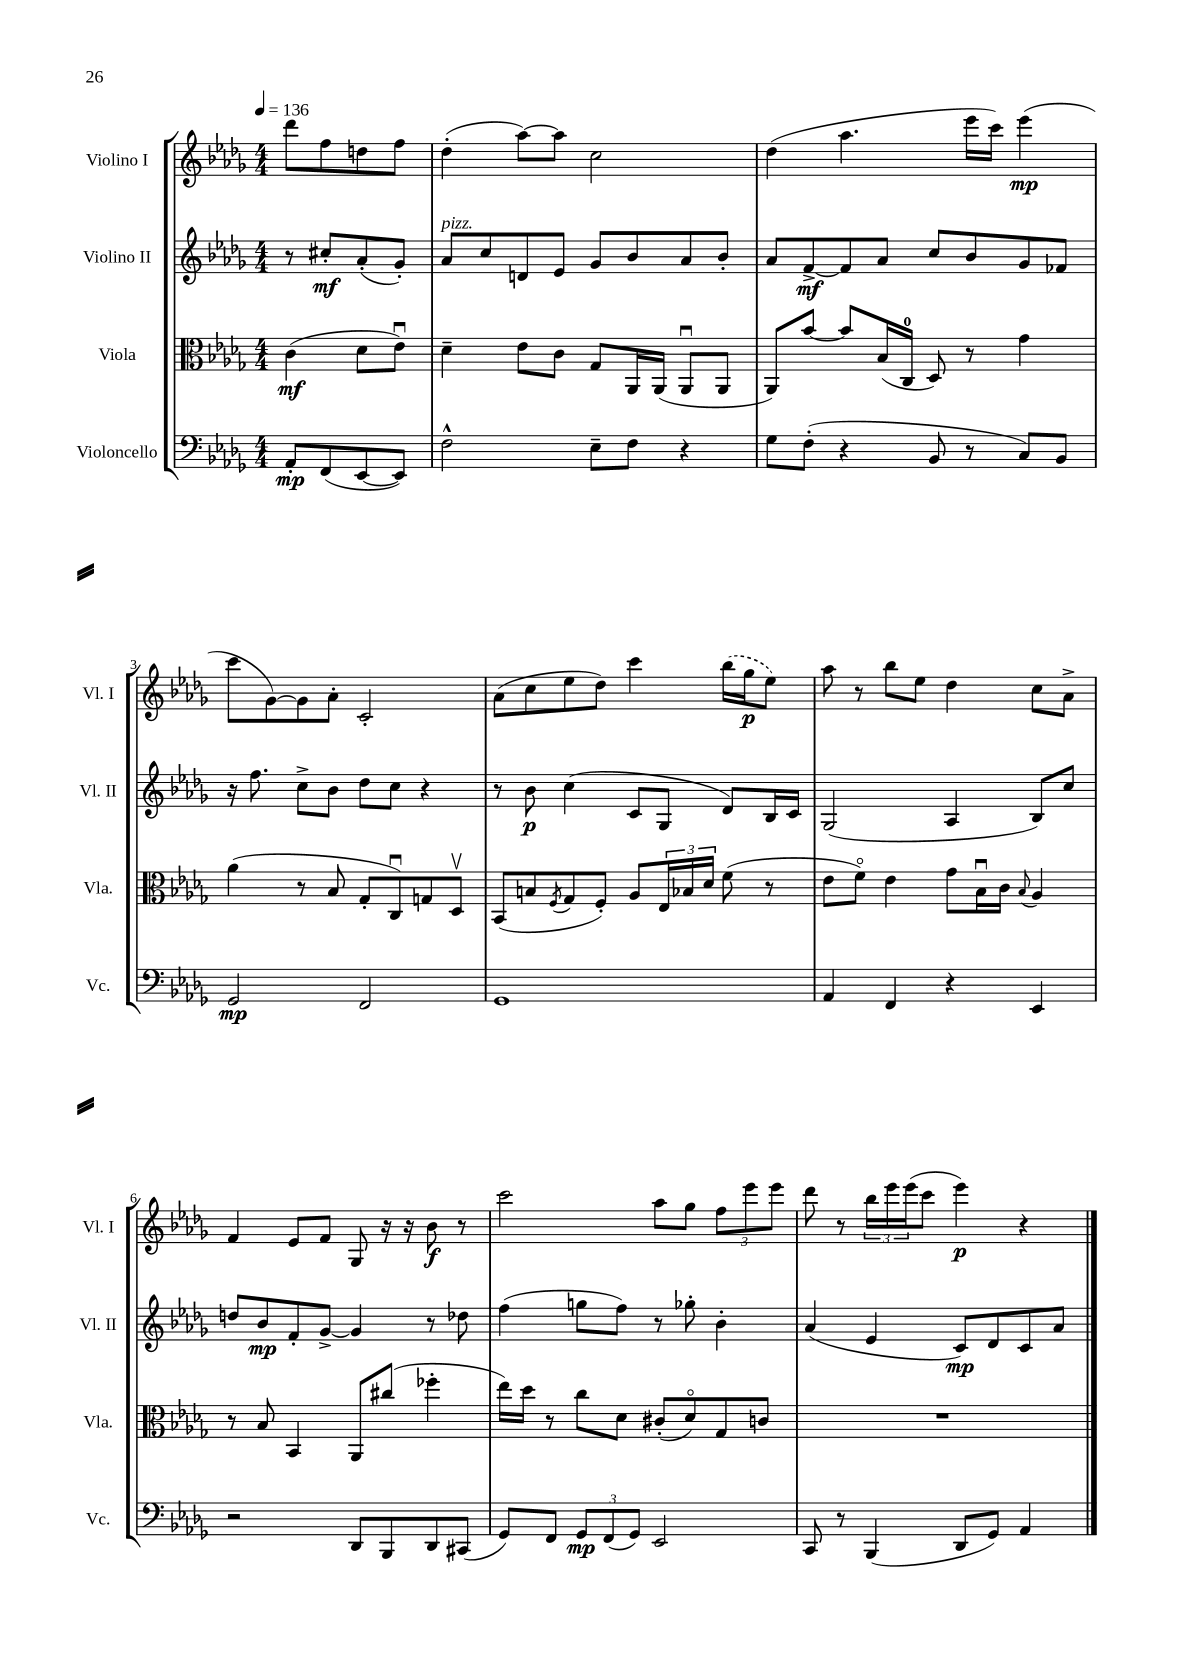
<<
\new StaffGroup <<
\new Staff = "s0" \with { instrumentName = "Violino I" shortInstrumentName = "Vl. I" } {
    \clef treble \key des \major \numericTimeSignature \time 4/4 \partial 2 \tempo 4 = 136
    des'''8 f''8 d''8 f''8 |
    des''4-.( aes''8~) aes''8 c''2 |
    des''4( aes''4. ees'''16 c'''16) ees'''4\mp( |
    c'''8 ges'8~) ges'8 aes'8-. c'2-. |
    aes'8( c''8 ees''8 des''8) c'''4 \once \slurDashed bes''16( ges''16\p ees''8) |
    aes''8 r8 bes''8 ees''8 des''4 c''8 aes'8-> |
    f'4 ees'8 f'8 ges8 r16 r16 bes'8\f r8 |
    c'''2 aes''8 ges''8 \tuplet 3/2 { f''8 ees'''8 ees'''8 } |
    des'''8 r8 \tuplet 3/2 { bes''16 ees'''16 ees'''16( } c'''8 ees'''4\p) r4 \bar "|." |
}
\new Staff = "s1" \with { instrumentName = "Violino II" shortInstrumentName = "Vl. II" } {
    \clef treble \key des \major \numericTimeSignature \time 4/4 \partial 2
    r8 cis''8-.\mf aes'8-.( ges'8-.) |
    aes'8^\markup { \italic "pizz." } c''8 d'8 ees'8 ges'8 bes'8 aes'8 bes'8-. |
    aes'8 f'8~->\mf f'8 aes'8 c''8 bes'8 ges'8 fes'8 |
    r16 f''8. c''8-> bes'8 des''8 c''8 r4 |
    r8 bes'8\p c''4( c'8 ges8 des'8) bes16 c'16 |
    ges2( aes4 bes8) c''8 |
    d''8 bes'8\mp f'8-. ges'8~-> ges'4 r8 des''8 |
    f''4( g''8 f''8) r8 ges''8-. bes'4-. |
    aes'4( ees'4 c'8\mp) des'8 c'8 aes'8 \bar "|." |
}
\new Staff = "s2" \with { instrumentName = "Viola" shortInstrumentName = "Vla." } {
    \clef alto \key des \major \numericTimeSignature \time 4/4 \partial 2
    c'4\mf( des'8 ees'8\downbow) |
    des'4-- ees'8 c'8 ges8 aes,16 aes,16( aes,8\downbow aes,8 |
    aes,8) bes'8~ bes'8 bes16( c16-0 des8) r8 ges'4 |
    aes'4( r8 bes8 ges8-. c8\downbow) g8 des8\upbow |
    bes,8( b8 \acciaccatura { f8 } ges8 f8-.) aes8 \tuplet 3/2 { ees16 bes16 des'16 } f'8( r8 |
    ees'8 f'8\flageolet) ees'4 ges'8 bes16\downbow c'16 \appoggiatura { bes8 } aes4 |
    r8 bes8 bes,4 aes,8 cis''8( fes''4-. |
    ees''16) des''16 r8 c''8 des'8 cis'8-.( des'8\flageolet) ges8 c'8 |
    R1 \bar "|." |
}
\new Staff = "s3" \with { instrumentName = "Violoncello" shortInstrumentName = "Vc." } {
    \clef bass \key des \major \numericTimeSignature \time 4/4 \partial 2
    aes,8-.\mp f,8( ees,8~ ees,8) |
    f2-^ ees8-- f8 r4 |
    ges8 f8-.( r4 bes,8 r8 c8) bes,8 |
    ges,2\mp f,2 |
    ges,1 |
    aes,4 f,4 r4 ees,4 |
    r2 des,8 bes,,8 des,8 cis,8( |
    ges,8) f,8 \tuplet 3/2 { ges,8\mp f,8( ges,8) } ees,2 |
    c,8 r8 bes,,4( des,8 ges,8) aes,4 \bar "|." |
}
>>
>>
